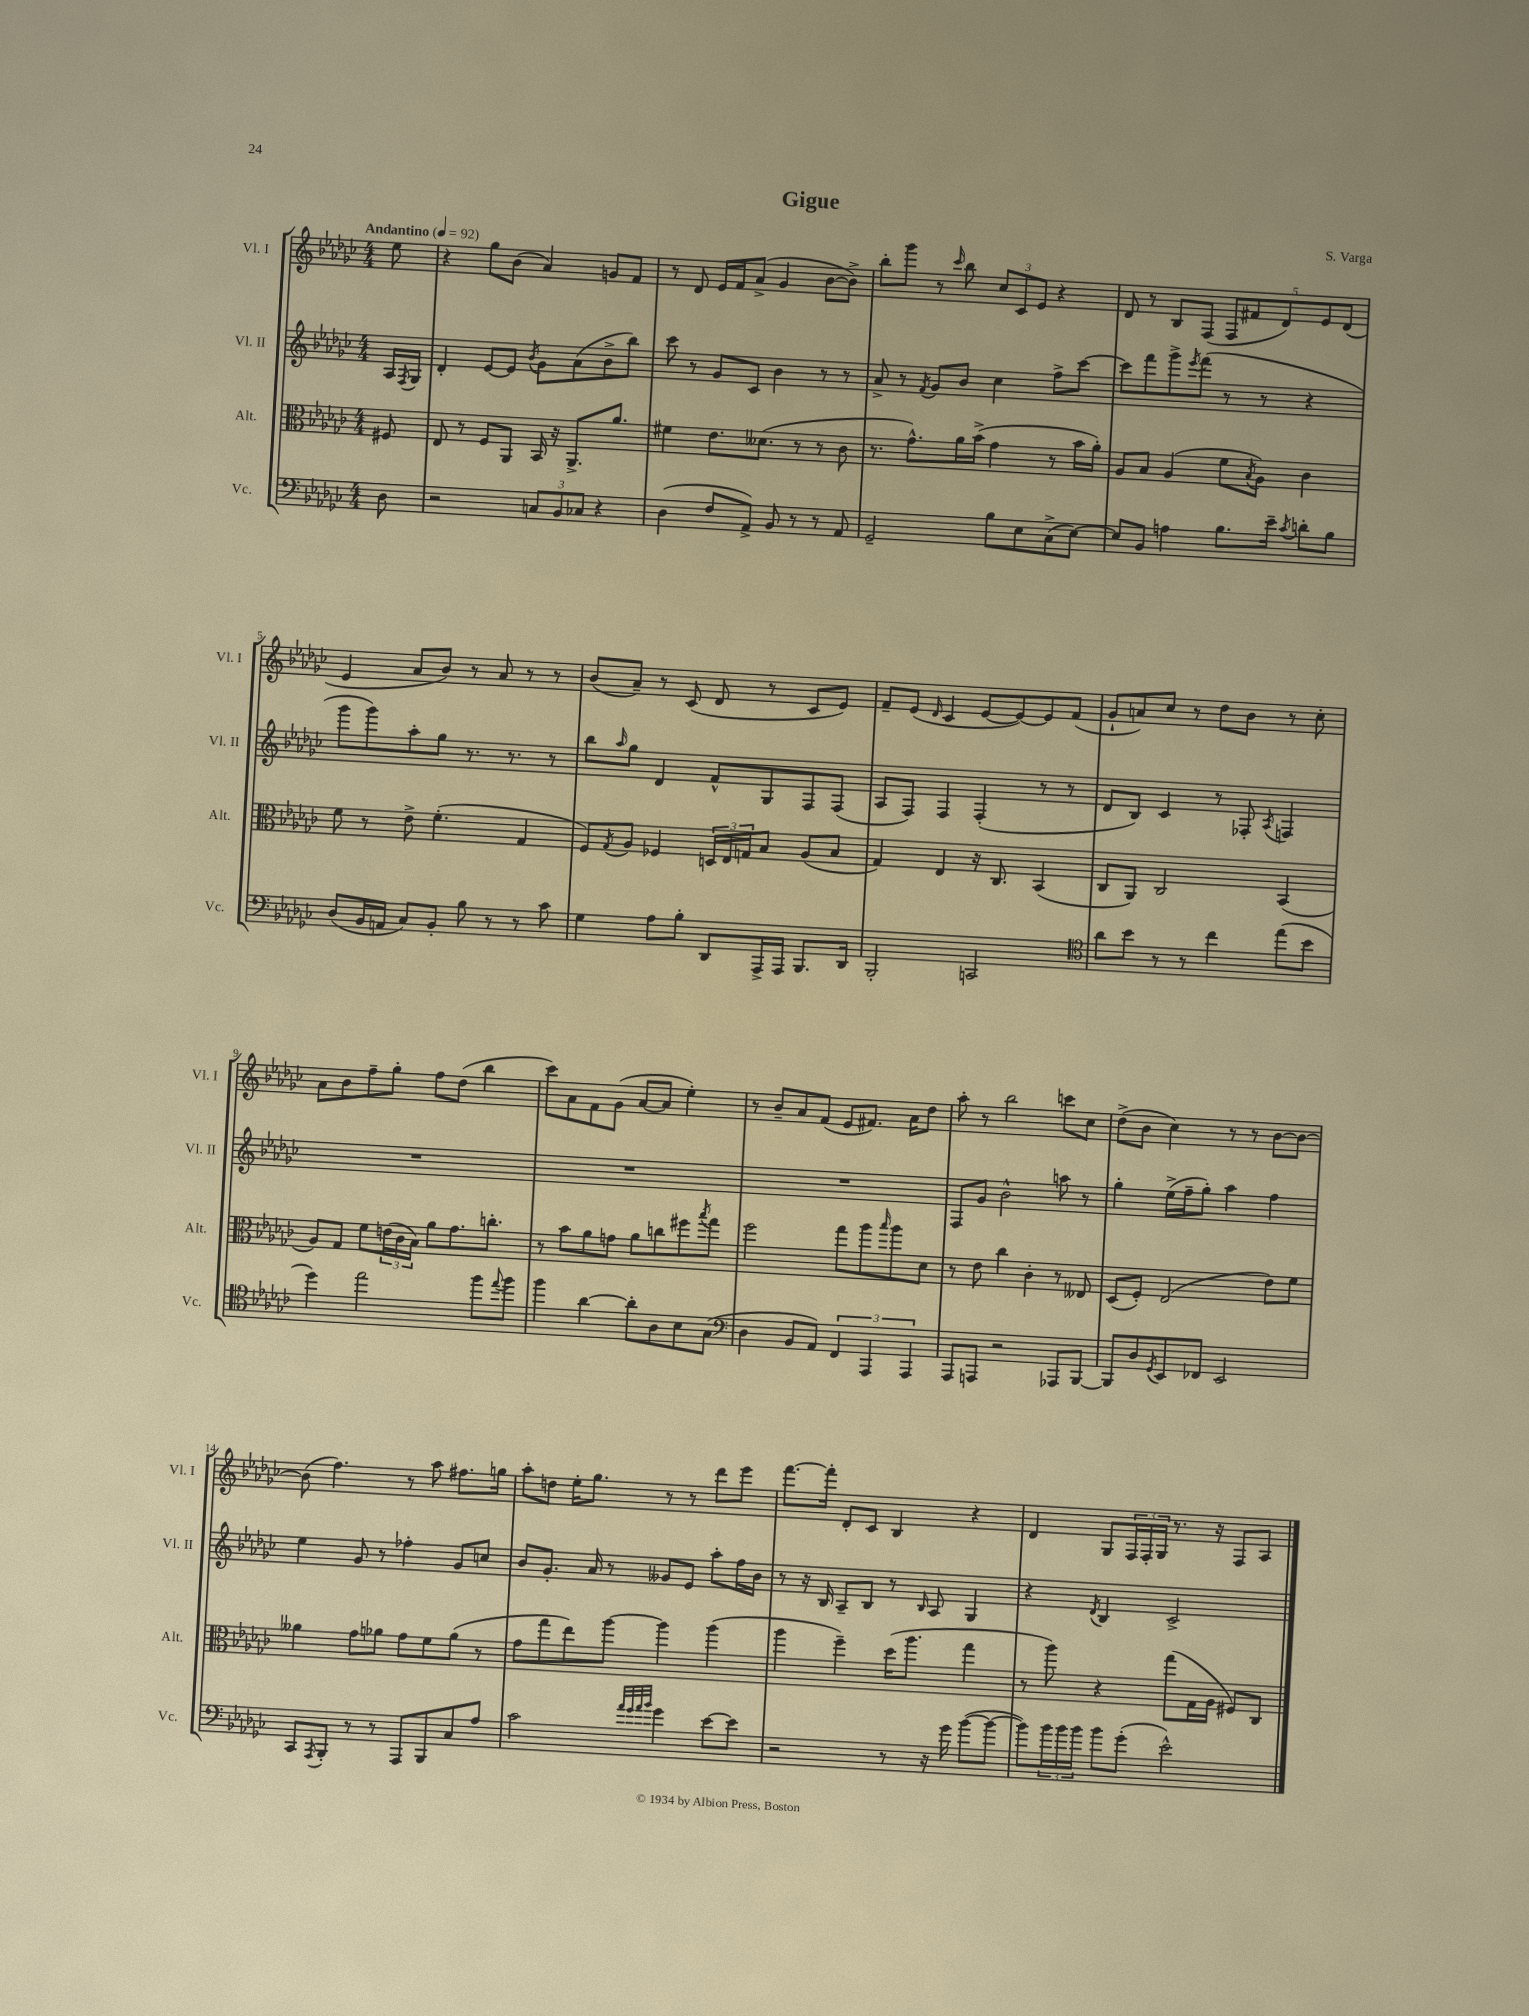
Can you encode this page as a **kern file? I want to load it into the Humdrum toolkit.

**kern	**kern	**kern	**kern
*part4	*part3	*part2	*part1
*staff4	*staff3	*staff2	*staff1
*I"Vc.	*I"Alt.	*I"Vl. II	*I"Vl. I
*I'Vc.	*I'Alt.	*I'Vl. II	*I'Vl. I
*clefF4	*clefC3	*clefG2	*clefG2
*k[b-e-a-d-g-c-]	*k[b-e-a-d-g-c-]	*k[b-e-a-d-g-c-]	*k[b-e-a-d-g-c-]
*M4/4	*M4/4	*M4/4	*M4/4
*MM92	*MM92	*MM92	*MM92
=	=	=	=
!	!	!	!LO:TX:a:B:t=Andantino
8D-\	8F#X/	16A-/LL	8ee-\
.	.	8qF/	.
.	.	16G-/JJ	.
=1	=1	=1	=1
2r	8E-/	4d-'/	4r
.	8r	.	.
.	8F/L	[8e-/L	8gg-\L
.	8AA-/J	8e-/J]	(8b-\J
.	.	8qb-/	.
12Cn/L	16BB-/	8g-\L	4a-/)
.	16r	.	.
12BB-/	.	.	.
.	8.AA-^/L	(8a-\	.
12C-X/J	.	.	.
4r	.	8b-^\	8gn/L
.	8.a-/J	.	.
.	.	8bb-\J)	8f/J
=2	=2	=2	=2
(4D-\	4f#X\	8ccc-\	8r
.	.	8r	8d-/
8F/L	8.e-\L	8g-/L	16e-/LL
.	.	.	16f/J
8AA-^/J)	.	8c-/J	(8a-^/J
.	(8.d--X\J	.	.
8BB-/	.	4b-\	4g-/
8r	8r	.	.
8r	8r	8r	[8b-\L
8AA-/	8c-\	8r	8b-^\J])
=3	=3	=3	=3
2GG-~/	8.r	8a-^/	8bb-'\L
.	.	8r	8ggg-\J
.	8.g-^^\L)	.	.
.	.	8qf/	.
.	.	8g-/L	8r
.	.	.	16qqccc-/
.	16a-\L	8b-/J	8bb-\
.	(16b-^\JJ	.	.
8B-\L	4g-\	4cc-\	12cc-/L
.	.	.	12c-/
8E-\	.	.	.
.	.	.	12e-/J
(8C-^\	8r	8ff^\L	4r
[8E-\J)	16b-\LL	[8ccc-\J	.
.	16a-'\JJ)	.	.
=4	=4	=4	=4
8E-/L]	8A-/L	8ccc-\L]	8d-/
8BB-/J	8B-/J	8fff\	8r
4An\	(4A-/	8ggg-^\	8B-/L
.	.	8qeee-/	.
.	.	(8fff\J	(8F/J
8.B-\L	8f\L	8r	10F/L
.	.	.	10f#X/
.	8qB-/	.	.
.	8A-\J)	8r	.
16e-~\Jk	.	.	.
.	.	.	10d-/)
8qc-/	.	.	.
8dn'\L	4c-\	4r	.
.	.	.	10e-/
8B-\J	.	.	.
.	.	.	(10d-/J
!!LO:LB:g=z
=5	=5	=5	=5
(8D-/L	8f\	8ggg-\L	4e-/
16BB-/L	8r	8ggg-\)	.
16AAn/JJ	.	.	.
8C-/L)	8e-^\	8aa-'\	8a-/L
8BB-'/J	(4.f'\	8gg-\J	8b-/J)
8B-\	.	8.r	8r
8r	.	.	8a-/
.	.	8.r	.
8r	4G-/	.	8r
8c-\	.	8r	8r
=6	=6	=6	=6
4G-\	8F/L)	8bb-\L	(8b-/L
.	8qG-/	16qqaa-/	.
.	8A-/J	8gg-\J	8a-~/J)
8A-\L	4F-X/	4d-/	8r
8B-'\J	.	.	(8c-/
8DD-/L	24Dn/LL	8f^^/L	8d-/
.	24E-/	.	.
.	24Gn/J	.	.
16AAA-^/L	8B-/J	8G-/	8r
16AAA-/JJ	.	.	.
8.BBB-/L	(8A-/L	8F/	8c-/L
.	8B-/J	(8F/J	8e-/J)
16DD-/Jk	.	.	.
=7	=7	=7	=7
2BBB-'/	4G-/)	8A-/L	8f~/L
.	.	8F/J)	(8e-/J
.	.	.	16qqd-/
.	4E-/	4F/	4c-/
2CCn/	16r	(4F'/	[8e-/L
.	8.C-/	.	.
.	.	.	8e-/_)
.	(4BB-/	8r	8e-/]
.	.	8r	(8f/J
=8	=8	=8	=8
*clefC4	*	*	*
8a-\L	8C-/L	8d-/L	8g-`/L
8b-\J	8AA-/J)	8B-/J)	8an/)
8r	2C-/	4c-/	8cc-/J
8r	.	.	8r
4cc-\	.	8r	8dd-\L
.	.	8F-X'/	8b-\J
.	.	8qA-/	.
(8ee-\L	(4BB-/	4Fn/	8r
8b-\J	.	.	8cc-'\
!!LO:LB:g=z
=9	=9	=9	=9
4dd-\)	8A-/L)	1r	8a-\L
.	8G-/J	.	8b-\
2ee-\	8f\L	.	8ff~\
.	(24en\L	.	8gg-'\J
.	24c-\	.	.
.	24B-\JJ)	.	.
.	8a-\L	.	8ff\L
.	8.g-\	.	(8dd-\J
8ff\L	.	.	4bb-\
.	8.ccn'\J	.	.
8qqee-/	.	.	.
8ff\J	.	.	.
=10	=10	=10	=10
4ff\	8r	1r	8ccc-\L)
.	8b-\L	.	8a-\
[4a-\	8a-\	.	8f\
.	8gn\J	.	(8g-\J
8a-'\L]	8a-\L	.	[8a-/L
8A-\	8ccn\	.	8a-/J]
8B-\	8ff#X\	.	4ee-'\)
.	8qbb-/	.	.
(8G-\J	8gg-\J	.	.
=11	=11	=11	=11
*clefF4	*	*	*
4D-\	2ff\	1r	8r
.	.	.	8b-~/L
8BB-/L	.	.	8a-/
8AA-/J)	.	.	(8f/J
6FF/	8gg-\L	.	8e-/L
.	8aa-\	.	8.f#X/J)
6AAA-/	.	.	.
.	16qqbb-/	.	.
.	8aa-\	.	.
.	.	.	16a-\KL
6AAA-/	.	.	.
.	8d-\J	.	8dd-\J
=12	=12	=12	=12
8AAA-/L	8r	8F/L	8aa-'\
8AAAn/J	8e-\	8g-/J	8r
2r	4cc-\	2b-^^\	2bb-\
.	4c-'\	.	.
8AAA-X/L	8r	8aan\	8cccn\L
[8BBB-/J	8E--X/	8r	8cc-\J
=13	=13	=13	=13
8BBB-/L]	(8D-/L	4gg-'\	(8dd-^\L
8D-/	8F'/J)	.	8b-\J
8qGG-/	.	.	.
8EE-/	(2E-/	(16ee-^\LL	4cc-\)
.	.	16ff~\J	.
8FF-X/J	.	8gg-'\J)	.
2EE-/	.	4aa-\	8r
.	.	.	8r
.	8e-\L)	4ff\	[8b-\L
.	8f\J	.	8b-\J_
!!LO:LB:g=z
=14	=14	=14	=14
8CC-/L	4a--X\	4ee-\	(8b-\]
8qAAA-/	.	.	.
8BBB-'/J	.	.	4.ff\)
8r	8g-\L	8g-/	.
8r	8a-X\J	8r	.
8AAA-/L	8g-\L	4ff-X'\	8r
8BBB-/	8f\	.	8aa-\
8C-/	(8a-\J	8g-/L	8.ff#X\L
8A-/J	8r	8ccn/J	.
.	.	.	16ggn\Jk
=15	=15	=15	=15
2c-\	8g-\L	8b-/L	8aa-'\L
.	8gg-\	8.g-'/J	8ddn\J
.	8ee-\)	.	16ee-'\KL
.	.	16a-/	8.gg-\J
.	[8aa-\J	8r	.
32qqa-/LLL	.	.	.
32qqg-/	.	.	.
32qqa-/	.	.	.
32qqb-/JJJ	.	.	.
4g-\	4aa-\]	8g--X/L	8r
.	.	8e-/J	8r
[8e-\L	(4aa-\	8aa-'\L	8ddd-\L
8e-\J]	.	16ff\L	8eee-\J
.	.	16b-\JJ	.
=16	=16	=16	=16
2r	4aa-\	8r	[8.fff\L
.	.	16r	.
.	.	16B-/	16fff'\Jk]
.	4ff~\)	8A-~/L	8d-'/L
.	.	8B-/J	8c-/J
8r	(16dd-\KL	8r	4B-/
.	8.aa-\J	.	.
.	.	16qqB-/	.
16r	.	8A-/	.
16g-\	.	.	.
([8b-\L	4gg-\	4G-/	4r
8b-\J_	.	.	.
=17	=17	=17	=17
8b-\L])	8r	4r	4d-/
24b-\L	8aa-\)	.	.
24b-\	.	.	.
24b-\JJ	.	.	.
.	.	8qd-/	.
8b-\L	4r	4B-/	8G-/L
(8g-'\J	.	.	24F/L
.	.	.	24F'/
.	.	.	24G-/JJ
2e-^^\)	(8gg-\L	2c-^/	8.r
.	16G-\L	.	.
.	16A-\JJ	.	16r
.	8F#X/L)	.	8F/L
.	8C-/J	.	8A-/J
==	==	==	==
*-	*-	*-	*-
